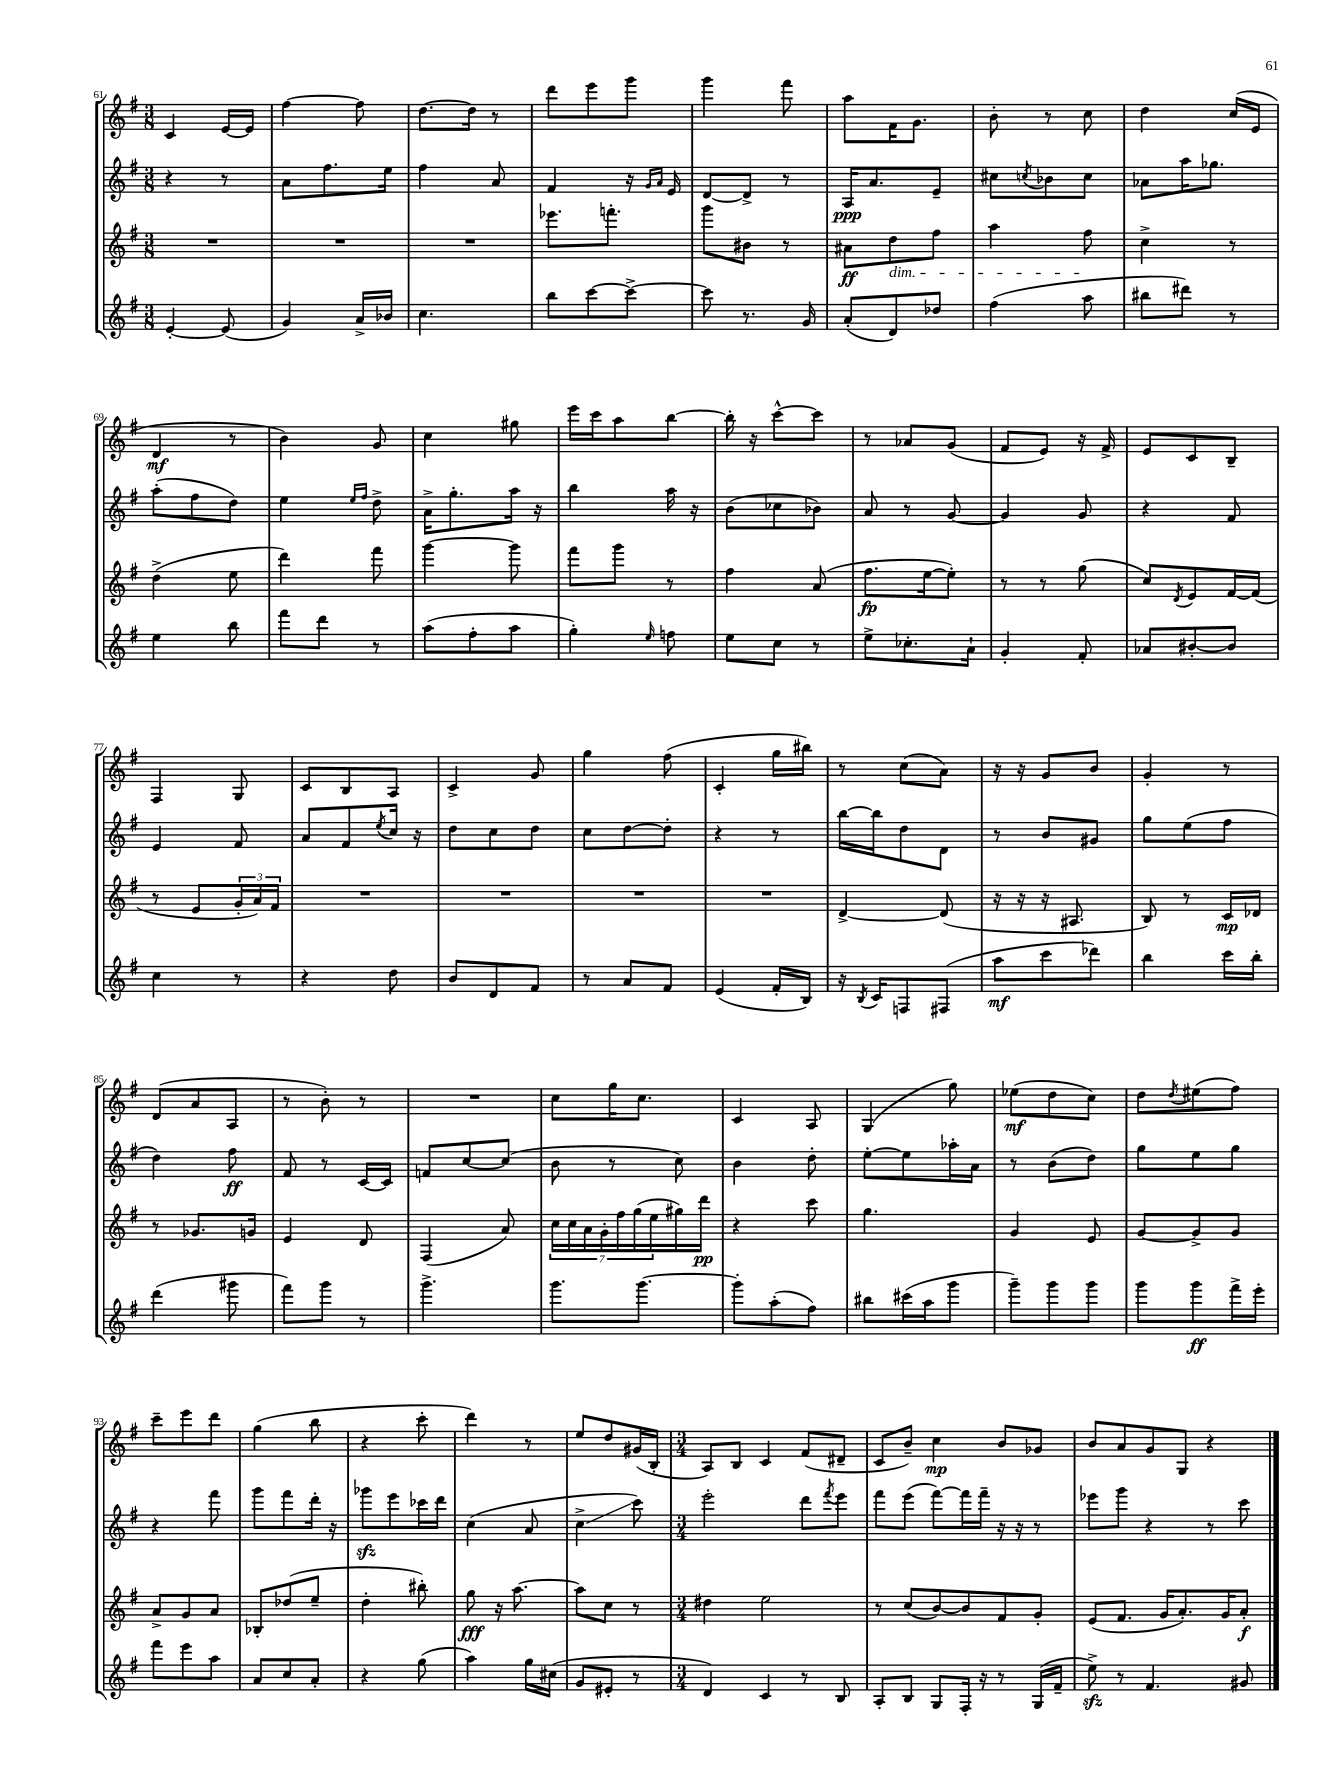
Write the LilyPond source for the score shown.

<<
\new StaffGroup <<
\new Staff = "s0" {
    \clef treble \key g \major \numericTimeSignature \time 3/8
    c'4 e'16~ e'16 |
    fis''4~ fis''8 |
    d''8.~ d''16 r8 |
    d'''8 e'''8 g'''8 |
    g'''4 fis'''8 |
    a''8 fis'16 g'8. |
    b'8-. r8 c''8 |
    d''4 c''16( e'16 |
    d'4\mf r8 |
    b'4) g'8 |
    c''4 gis''8 |
    e'''16 c'''16 a''8 b''8~ |
    b''16-. r16 c'''8~-^ c'''8 |
    r8 aes'8 g'8( |
    fis'8 e'8) r16 fis'16-> |
    e'8 c'8 b8-- |
    fis4 g8 |
    c'8 b8 a8 |
    c'4-> g'8 |
    g''4 fis''8( |
    c'4-. g''16 bis''16) |
    r8 c''8( a'8) |
    r16 r16 g'8 b'8 |
    g'4-. r8 |
    d'8( a'8 a8 |
    r8 b'8-.) r8 |
    R4. |
    c''8 g''16 c''8. |
    c'4 a8 |
    g4( g''8) |
    ees''8\mf( d''8 c''8) |
    d''8 \acciaccatura { d''8 } eis''8( fis''8) |
    c'''8-- e'''8 d'''8 |
    g''4( b''8 |
    r4 c'''8-. |
    d'''4) r8 |
    e''8 d''8 gis'16( b16-. |
    \numericTimeSignature \time 3/4 a8) b8 c'4 fis'8( dis'8-- |
    c'8 b'8--) c''4\mp b'8 ges'8 |
    b'8 a'8 g'8 g8 r4 \bar "|." |
}
\new Staff = "s1" {
    \clef treble \key g \major \numericTimeSignature \time 3/8
    r4 r8 |
    a'8 fis''8. e''16 |
    fis''4 a'8 |
    fis'4 r16 \grace { g'16 a'16 } e'16 |
    d'8~ d'8-> r8 |
    a16\ppp a'8. e'8-- |
    cis''8 \acciaccatura { c''8 } bes'8 c''8 |
    aes'8 a''16 ges''8. |
    a''8-.( fis''8 d''8) |
    e''4 \grace { e''16 fis''16 } d''8-> |
    a'16-> g''8.-. a''16 r16 |
    b''4 a''16 r16 |
    b'8( ces''8 bes'8) |
    a'8 r8 g'8~ |
    g'4 g'8 |
    r4 fis'8 |
    e'4 fis'8 |
    a'8 fis'8 \acciaccatura { e''8 } c''16 r16 |
    d''8 c''8 d''8 |
    c''8 d''8~ d''8-. |
    r4 r8 |
    b''16~ b''16 d''8 d'8 |
    r8 b'8 gis'8 |
    g''8 e''8( fis''8 |
    d''4) fis''8\ff |
    fis'8 r8 c'16~ c'16 |
    f'8 c''8~ c''8( |
    b'8 r8 c''8) |
    b'4 d''8-. |
    e''8~-. e''8 aes''16-. a'16 |
    r8 b'8( d''8) |
    g''8 e''8 g''8 |
    r4 fis'''8 |
    g'''8 fis'''8 d'''16-. r16 |
    ges'''8\sfz e'''8 ces'''16 d'''16 |
    c''4( a'8 |
    c''4->\glissando c'''8) |
    \numericTimeSignature \time 3/4 e'''2-. d'''8 \acciaccatura { fis'''8 } e'''8 |
    fis'''8 e'''8( fis'''8~) fis'''16 fis'''16-- r16 r16 r8 |
    ees'''8 g'''8 r4 r8 c'''8 \bar "|." |
}
\new Staff = "s2" {
    \clef treble \key g \major \numericTimeSignature \time 3/8
    R4. |
    R4. |
    R4. |
    ees'''8. f'''8.-. |
    g'''8 bis'8 r8 |
    ais'8\ff d''8\dim fis''8 |
    a''4 fis''8\! |
    c''4-> r8 |
    d''4->( e''8 |
    d'''4) fis'''8 |
    g'''4~ g'''8 |
    fis'''8 g'''8 r8 |
    fis''4 a'8( |
    fis''8.\fp e''16~ e''8-.) |
    r8 r8 g''8( |
    c''8) \acciaccatura { d'8 } e'8 fis'16~ fis'16( |
    r8 e'8 \tuplet 3/2 { g'16-. a'16) fis'16 } |
    R4. |
    R4. |
    R4. |
    R4. |
    d'4~-> d'8( |
    r16 r16 r16 ais8. |
    b8) r8 c'16\mp des'16 |
    r8 ges'8. g'16 |
    e'4 d'8 |
    fis4( a'8) |
    \tuplet 7/4 { c''16 c''16 a'16 g'16-. fis''16 g''16( e''16 } gis''16) d'''16\pp |
    r4 c'''8 |
    g''4. |
    g'4 e'8 |
    g'8~ g'8-> g'8 |
    a'8-> g'8 a'8 |
    bes8-. des''8( e''8-- |
    d''4-. bis''8-.) |
    g''8\fff r16 a''8.~ |
    a''8 c''8 r8 |
    \numericTimeSignature \time 3/4 dis''4 e''2 |
    r8 c''8( b'8~) b'8 fis'8 g'8-. |
    e'8( fis'8. g'16 a'8.-.) g'16 a'8-.\f \bar "|." |
}
\new Staff = "s3" {
    \clef treble \key g \major \numericTimeSignature \time 3/8
    e'4~-. e'8( |
    g'4) a'16-> bes'16 |
    c''4. |
    b''8 c'''8~ c'''8~-> |
    c'''8 r8. g'16 |
    a'8-.( d'8) des''8 |
    fis''4( a''8 |
    bis''8 dis'''8) r8 |
    e''4 b''8 |
    fis'''8 d'''8 r8 |
    a''8( fis''8-. a''8 |
    g''4-.) \grace { e''16 } f''8 |
    e''8 c''8 r8 |
    e''8-> ces''8.-. a'16-! |
    g'4-. fis'8-. |
    aes'8 bis'8~-. bis'8 |
    c''4 r8 |
    r4 d''8 |
    b'8 d'8 fis'8 |
    r8 a'8 fis'8 |
    e'4( fis'16-. b16) |
    r16 \acciaccatura { b8 } c'16 f8 fis8( |
    a''8\mf c'''8 des'''8) |
    b''4 c'''16 b''16-. |
    d'''4( gis'''8 |
    fis'''8) g'''8 r8 |
    g'''4.-> |
    g'''8. g'''8.~ |
    g'''8-. a''8-.( fis''8) |
    bis''8 cis'''16( a''16 g'''8 |
    g'''8--) g'''8 g'''8 |
    g'''8 g'''8\ff fis'''16-> e'''16-. |
    fis'''8 e'''8 a''8 |
    a'8 c''8 a'8-. |
    r4 g''8( |
    a''4) g''16 cis''16( |
    g'8 eis'8-. r8 |
    \numericTimeSignature \time 3/4 d'4) c'4 r8 b8 |
    a8-. b8 g8 fis16-. r16 r8 g16( fis'16-- |
    e''8->\sfz) r8 fis'4. gis'8 \bar "|." |
}
>>
>>
\layout { \context { \Score currentBarNumber = #61 } }
